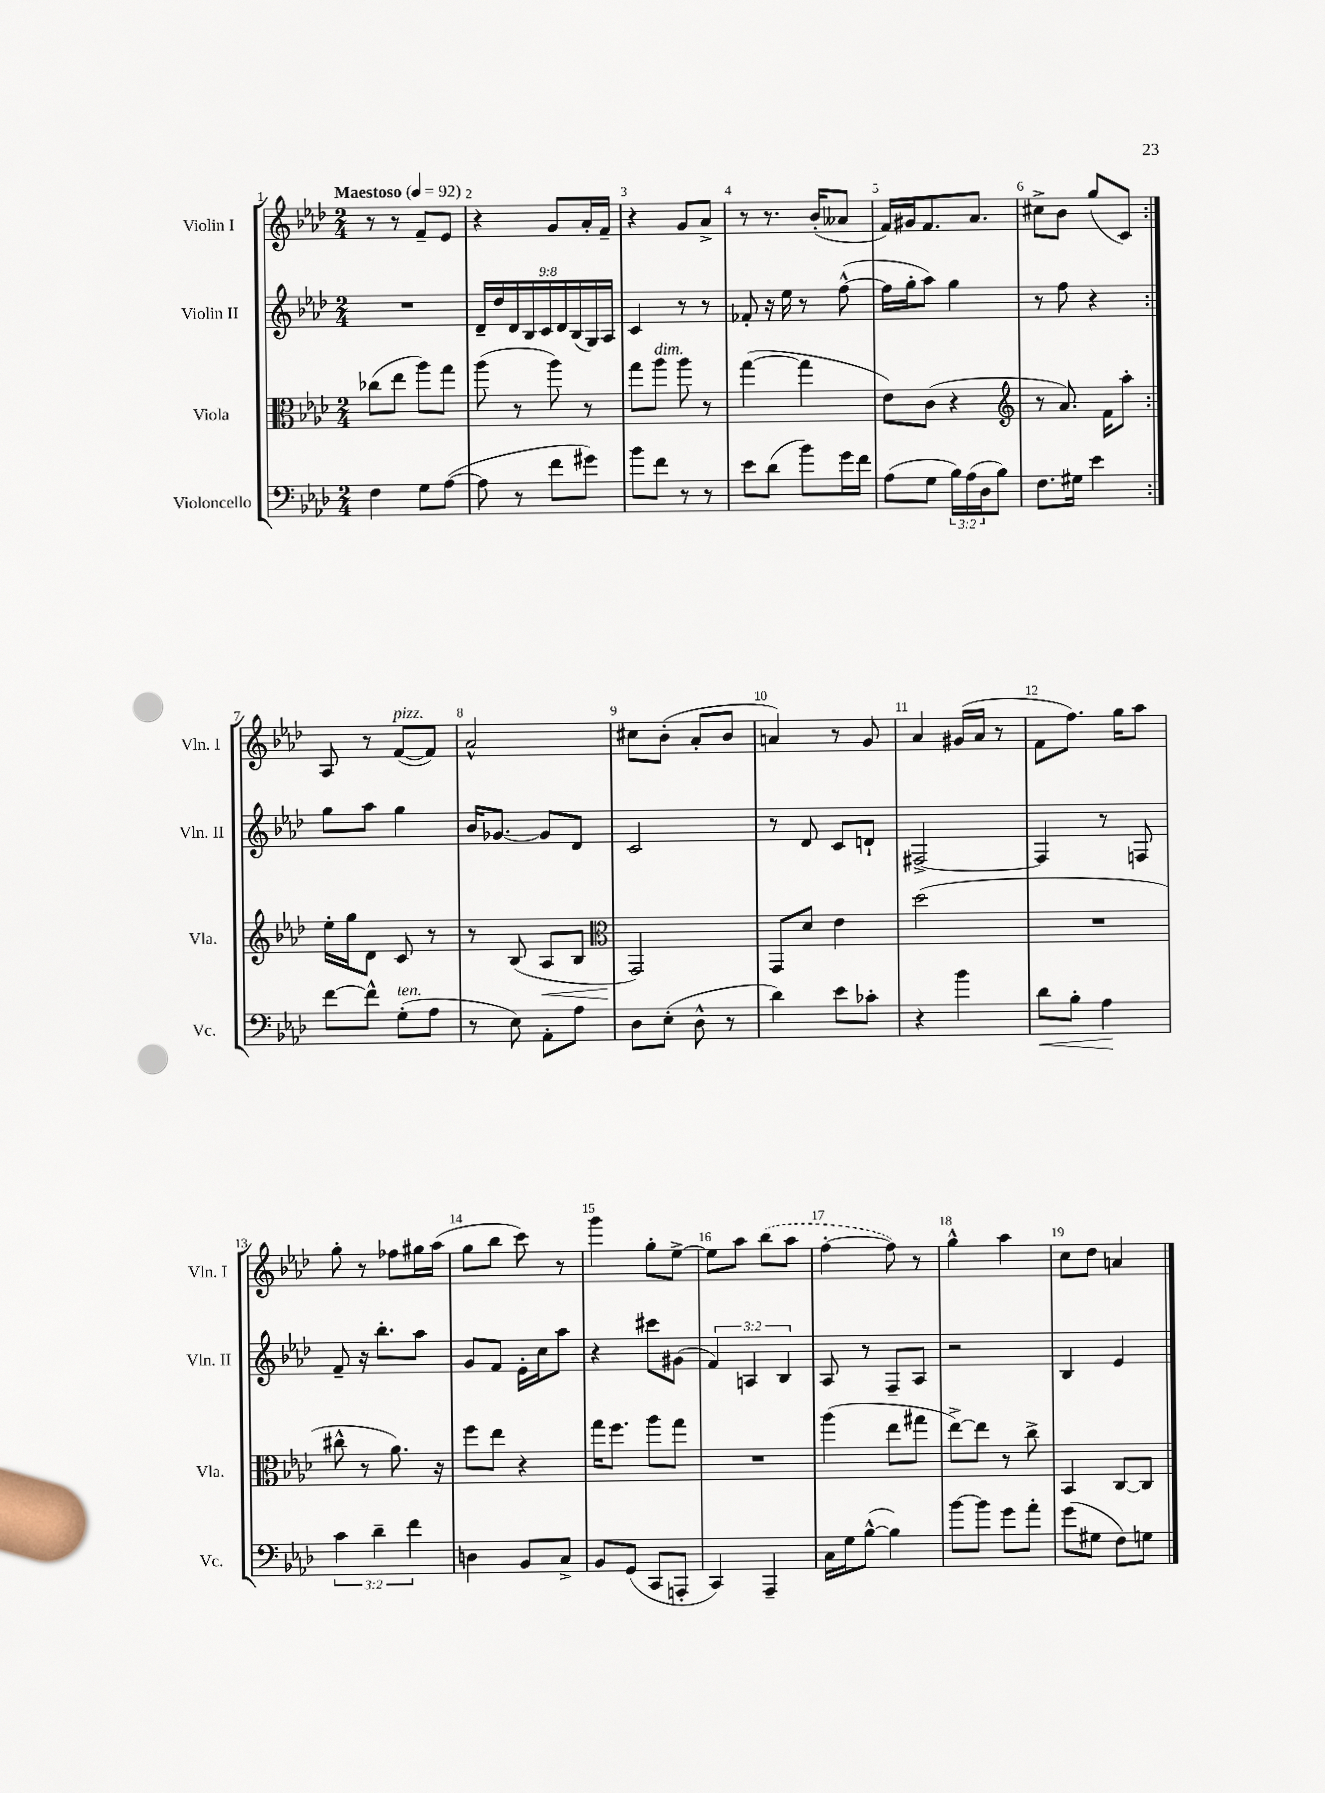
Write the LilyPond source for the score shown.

<<
\new StaffGroup <<
\new Staff = "s0" \with { instrumentName = "Violin I" shortInstrumentName = "Vln. I" } {
    \clef treble \key aes \major \numericTimeSignature \time 2/4 \tempo "Maestoso" 4 = 92
    \repeat volta 2 { r8 r8 f'8-- ees'8 |
    r4 g'8 aes'16-. f'16-- |
    r4 g'8 aes'8-> |
    r8 r8. bes'16-.( aeses'8 |
    f'16) gis'16 f'8. aes'8. |
    cis''8-> bes'8 g''8( c'8) | }
    aes8 r8 f'8~^\markup { \italic "pizz." }( f'8) |
    aes'2-^ |
    cis''8 bes'8-.( aes'8-. bes'8 |
    a'4) r8 g'8 |
    aes'4 gis'16( aes'16 r8 |
    f'8 f''8.) g''16 aes''8 |
    g''8-. r8 fes''8 gis''16 aes''16( |
    g''8 bes''8 c'''8) r8 |
    g'''4 g''8-. ees''8~-> |
    ees''8 aes''8 \once \slurDashed bes''8( aes''8 |
    f''4~-. f''8) r8 |
    g''4-^ aes''4 |
    c''8 des''8 a'4 \bar "|." |
}
\new Staff = "s1" \with { instrumentName = "Violin II" shortInstrumentName = "Vln. II" } {
    \clef treble \key aes \major \numericTimeSignature \time 2/4 \override Staff.TupletNumber.text = #tuplet-number::calc-fraction-text
    \repeat volta 2 { R2 |
    \tuplet 9/8 { des'16-- des''16 des'16 bes16 c'16 des'16 bes16( g16) aes16 } |
    c'4 r8 r8 |
    fes'8-. r16 ees''16 r8 f''8~-^( |
    f''16 g''16-. aes''8) g''4 |
    r8 f''8 r4 | }
    g''8 aes''8 g''4 |
    bes'16 ges'8.~ ges'8 des'8 |
    c'2 |
    r8 des'8 c'8 d'8-! |
    fis2~-> |
    fis4 r8 f8 |
    f'8-- r16 bes''8.-. aes''8 |
    g'8 f'8 ees'16-. c''16 aes''8 |
    r4 cis'''8 gis'8( |
    \tuplet 3/2 { f'4) a4 bes4 } |
    aes8 r8 f8-- aes8 |
    r2 |
    bes4 ees'4 \bar "|." |
}
\new Staff = "s2" \with { instrumentName = "Viola" shortInstrumentName = "Vla." } {
    \clef alto \key aes \major \numericTimeSignature \time 2/4
    \repeat volta 2 { ces''8( ees''8 aes''8) g''8 |
    aes''8( r8 aes''8) r8 |
    g''8 aes''8^\markup { \italic "dim." } aes''8 r8 |
    g''4~( g''4 |
    ees'8) c'8( r4 |
    \clef treble r8 aes'8.) f'16 aes''8-. | }
    ees''16-. g''16 des'8 c'8 r8 |
    r8 bes8( aes8\< bes8 |
    \clef alto g,2\!) |
    g,8 des'8 ees'4 |
    des''2( |
    R2 |
    cis''8-^ r8 aes'8.) r16 |
    f''8 ees''8 r4 |
    g''16 f''8. aes''8 g''8 |
    R2 |
    aes''4( ees''8 gis''8 |
    ees''8~->) ees''8 r8 c''8-> |
    bes,4 c8~ c8 \bar "|." |
}
\new Staff = "s3" \with { instrumentName = "Violoncello" shortInstrumentName = "Vc." } {
    \clef bass \key aes \major \numericTimeSignature \time 2/4 \override Staff.TupletNumber.text = #tuplet-number::calc-fraction-text
    \repeat volta 2 { f4 g8 aes8~( |
    aes8 r8 f'8 gis'8) |
    bes'8 f'8 r8 r8 |
    ees'8 des'8( bes'8) g'16 f'16 |
    aes8( g8 \tuplet 3/2 { bes16) aes16( des16 } bes8) |
    f8. gis16 ees'4 | }
    f'8~ f'8-^ g8-.^\markup { \italic "ten." }( aes8 |
    r8 ees8) aes,8-. aes8 |
    des8 ees8-.( des8-^ r8 |
    des'4) ees'8 ces'8-. |
    r4 bes'4 |
    des'8\< bes8-. aes4\! |
    \tuplet 3/2 { c'4 des'4-- f'4 } |
    d4 bes,8 c8-> |
    bes,8 g,8( c,8 a,,8-. |
    c,4) aes,,4-- |
    c16 g16 bes8~-^( bes4) |
    bes'8~ bes'8 g'8 aes'8-. |
    g'8( gis8 f8) g8 \bar "|." |
}
>>
>>
\layout { \context { \Score \override BarNumber.break-visibility = ##(#f #t #t) barNumberVisibility = #all-bar-numbers-visible } }
